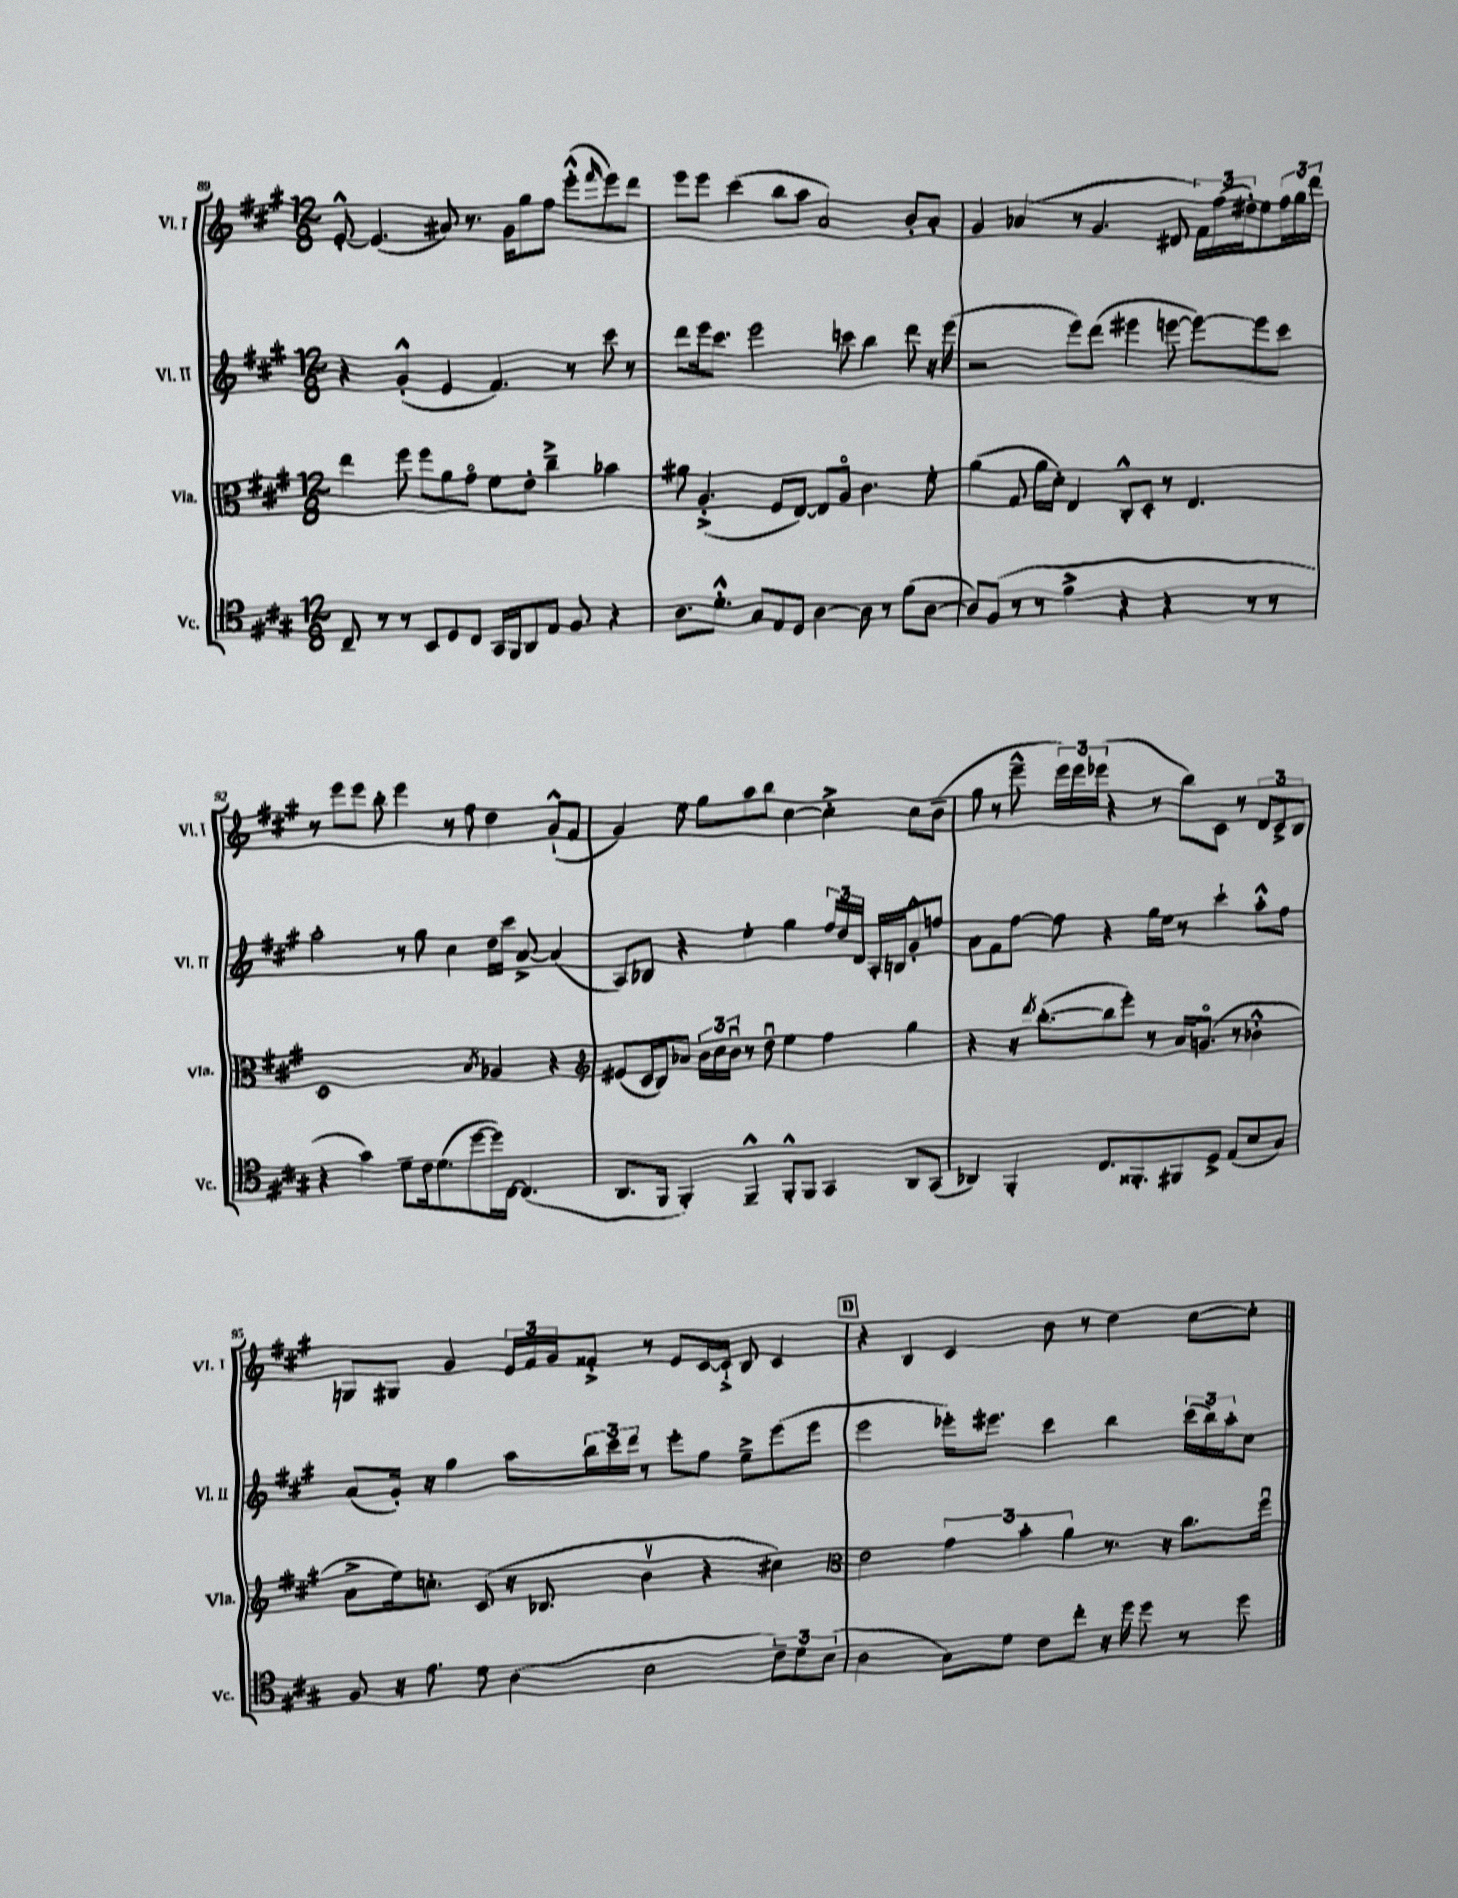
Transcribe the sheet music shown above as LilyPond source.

<<
\new StaffGroup <<
\new Staff = "s0" \with { instrumentName = "Vl. I" shortInstrumentName = "Vl. I" } {
    \clef treble \key a \major \numericTimeSignature \time 12/8
    e'8~-.-^ e'4.( ais'8) r8. gis'16 gis''8 fis''8 e'''8-.-^( \grace { fis'''16 } e'''8) d'''8 |
    e'''8 e'''8 cis'''4( b''8 a''8 a'2) b'8-. a'8-. |
    gis'4 aes'4( r8 gis'4. dis'8 \tuplet 3/2 { fis'16) fis''16( dis''16-.) } e''8 \tuplet 3/2 { fis''16 gis''16 d'''16 } |
    r8 e'''8 e'''8 b''8-. e'''4 r8 fis''8 d''4 gis'8-!-^( fis'8 |
    gis'4) e''8 gis''8 a''8 b''8 cis''4~ cis''4-.-> cis''8 b'8--( |
    gis''8 r8 e'''8---^ \tuplet 3/2 { e'''16) e'''16 ees'''16( } r4 r8 b''8) cis'8 r8 \tuplet 3/2 { d'8 cis'8-> b8 } |
    g8 gis8 gis'4 \tuplet 3/2 { e'16 fis'16 gis'16 } fisis'8-.-> r8 e'8 cis'16~ cis'16-!-> b8 cis'4 |
    \mark \markup { \box "D" } r4 b4 cis'4 b'8 r8 d''4 cis''8~ cis''8-. \bar "|." |
}
\new Staff = "s1" \with { instrumentName = "Vl. II" shortInstrumentName = "Vl. II" } {
    \clef treble \key a \major \numericTimeSignature \time 12/8
    r4 gis'4-.-^( e'4 fis'4.) r8 cis'''8 r8 |
    d'''8 e'''16 cis'''8. e'''2 c'''8 b''4 d'''8 r16 e'''16( |
    r2 e'''8) d'''8( eis'''4 e'''8~ e'''8~) e'''8 cis'''8 |
    a''2-. r8 gis''8 cis''4 d''16 cis'''16 a'8~-> a'4( |
    a8) bes8 r4 e''4-. gis''4 \tuplet 3/2 { fis''16 d''16 d'16 } a16-. b16 gis'8-.-^ f''8 |
    a'8 fis'8 fis''8~ fis''8 r4 gis''16 e''16 r8 cis'''4-! a''8-.-^ fis''8 |
    a'8( gis'16-.) r16 gis''4 a''8 \tuplet 3/2 { b''16 cis'''16 d'''16 } r8 e'''8-. fis''8 e''8---> e'''8( e'''8 |
    \mark \markup { \box "D" } e'''2 ees'''16-.) eis'''8. cis'''4 b''4 \tuplet 3/2 { cis'''16( b''16) a''16-. } cis''8 \bar "|." |
}
\new Staff = "s2" \with { instrumentName = "Vla." shortInstrumentName = "Vla." } {
    \clef alto \key a \major \numericTimeSignature \time 12/8
    e''4 fis''8 fis''8 a'8 gis'8\flageolet fis'8 e'8-. cis''4---> bes'4 |
    ais'8 a4.-.->( fis8 e8~) e8 a8\flageolet cis'4. fis'8-. |
    a'4( gis8 a'16 d'16-.) e4 cis8-.-^ d8-. r8 e4. |
    d1 \acciaccatura { b8 } aes4 r4 |
    \clef treble eis'8( cis'16 b16) aes'8 \tuplet 3/2 { b'16 cis''16 b'16\downbow } r8 d''8\downbow e''4 fis''4 gis''4 |
    r4 r16 \acciaccatura { d'''8 } b''8.~-.( b''8 e'''8-.) r8 a'16 g'8.\flageolet( r8 bes'4-.-^ |
    a'8-> e''16) c''8.-. cis'8( r16 bes8. b'4\upbow r4 cis''4) |
    \mark \markup { \box "D" } \clef alto e'2 \tuplet 3/2 { gis'4 b'4-. a'4 } r8. r16 cis''8. fis''16\downbow \bar "|." |
}
\new Staff = "s3" \with { instrumentName = "Vc." shortInstrumentName = "Vc." } {
    \clef tenor \key a \major \numericTimeSignature \time 12/8
    cis8-- r8 r8 b,8 d8 cis8 gis,16 fis,16 a,8 e8 fis8 r4 |
    a8. d'8.-.-^ gis8 e8 d8 a4~ a8 r8 fis'8( a8~ |
    a8) fis8( r8 r8 fis'4-> r4 r4 r8 r8 |
    r4 gis'4) d'8-- cis'16 d'8.( d''8~ d''16) cis16~ cis4.( |
    a,8. fis,16 fis,4-.) fis,4---^ fis,8-.-^ fis,8 gis,4 a,8 gis,8( |
    aes,4) fis,4-. cis8. fisis,8.-. fis,8 d8-> e8( b8 gis8) |
    fis8 r16 e'8. d'8 a4( b2 \tuplet 3/2 { cis'8--) d'8 b8( } |
    \mark \markup { \box "D" } a2 gis8) d'8 cis'8 cis''8-. r16 d''16 d''8 r8 d''8 \bar "|." |
}
>>
>>
\layout { \context { \Score currentBarNumber = #89 } }
